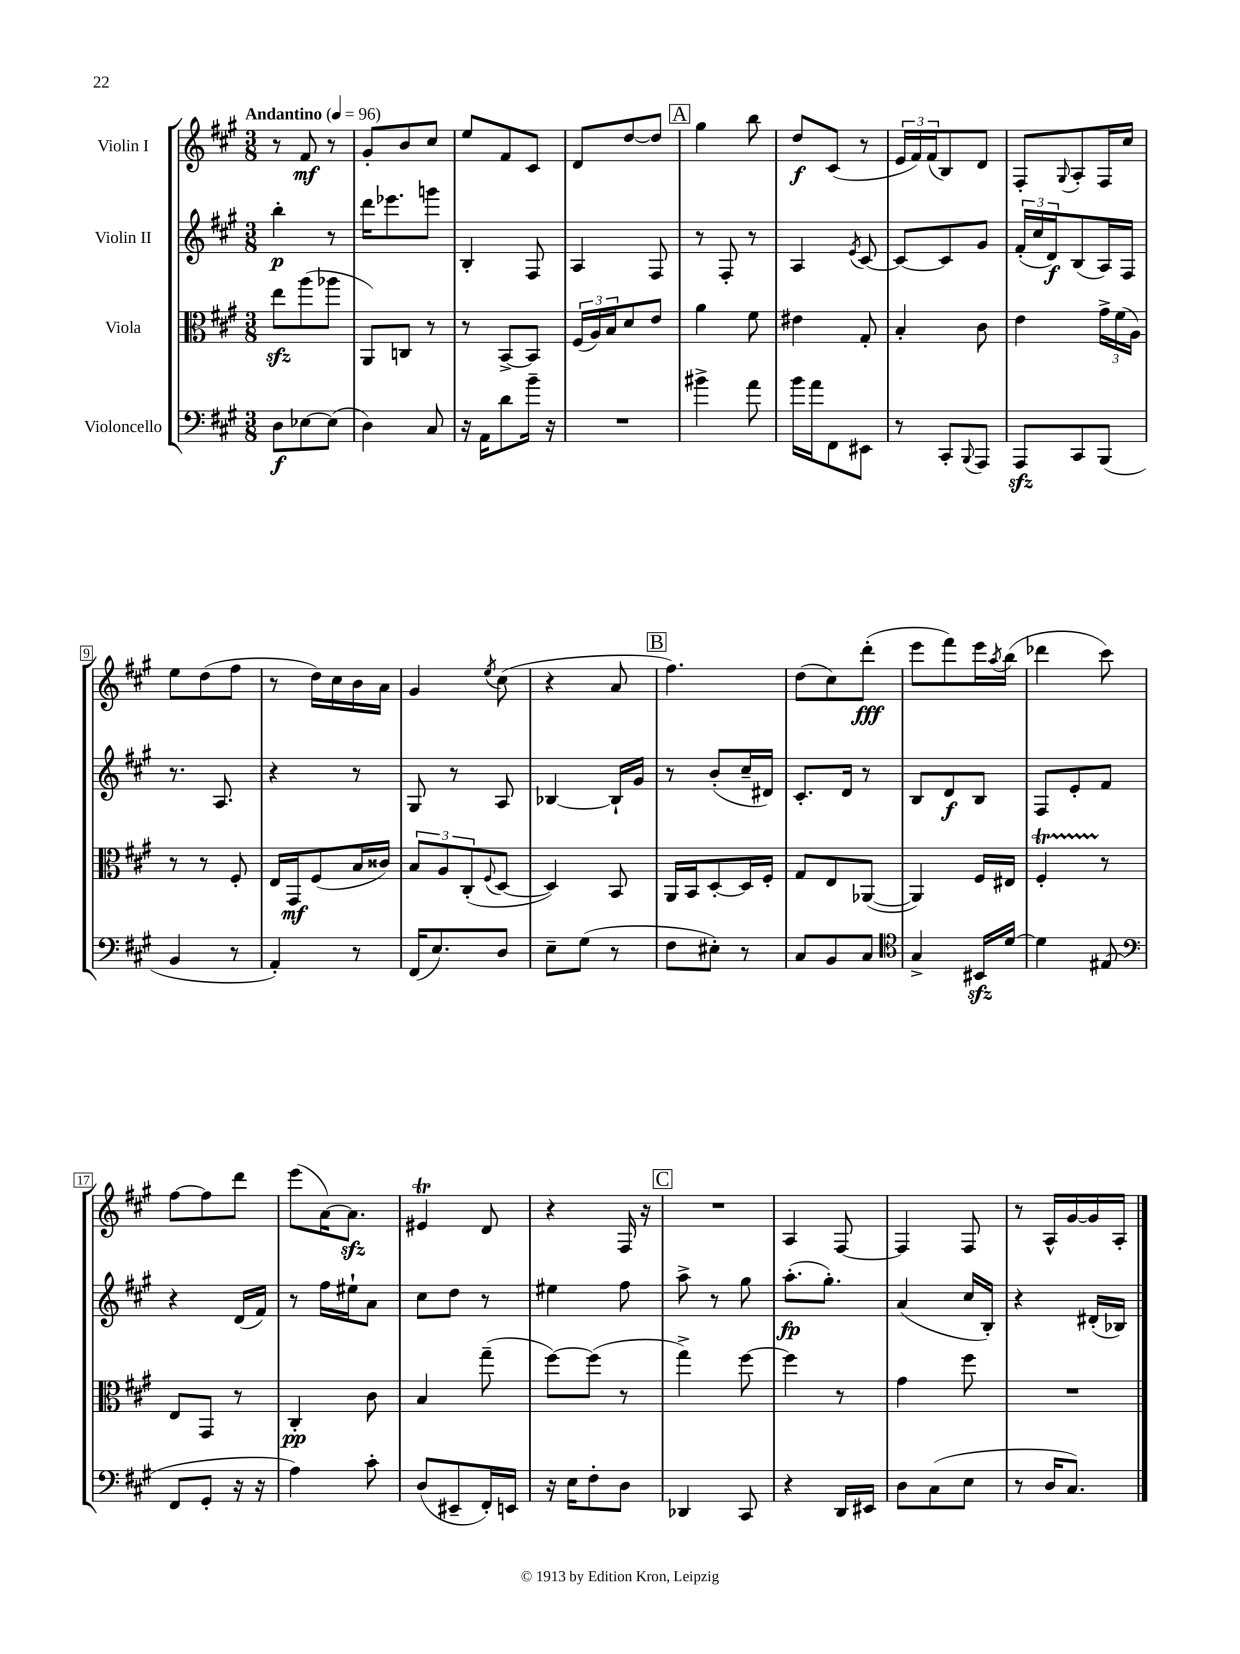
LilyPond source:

<<
\new StaffGroup <<
\new Staff = "s0" \with { instrumentName = "Violin I" } {
    \clef treble \key a \major \numericTimeSignature \time 3/8 \tempo "Andantino" 4 = 96
    r8 fis'8\mf r8 |
    gis'8-. b'8 cis''8 |
    e''8 fis'8 cis'8 |
    d'8 d''8~ d''8 |
    \mark \markup { \box "A" } gis''4 b''8 |
    d''8\f cis'8( r8 |
    \tuplet 3/2 { e'16 fis'16) fis'16( } b8) d'8 |
    fis8-. \appoggiatura { gis8 } a8-. fis16 cis''16 |
    e''8 d''8( fis''8 |
    r8 d''16) cis''16 b'16 a'16 |
    gis'4 \acciaccatura { e''8 } cis''8( |
    r4 a'8 |
    \mark \markup { \box "B" } fis''4.) |
    d''8( cis''8) d'''8-.\fff( |
    e'''8 fis'''8) e'''16 \acciaccatura { a''8 } b''16( |
    des'''4 cis'''8) |
    fis''8~ fis''8 d'''8 |
    e'''8( a'16~) a'8.\sfz |
    eis'4\trill d'8 |
    r4 fis16 r16 |
    \mark \markup { \box "C" } R4. |
    a4 fis8~ |
    fis4 fis8 |
    r8 a16-^ gis'16~ gis'16 a16-. \bar "|." |
}
\new Staff = "s1" \with { instrumentName = "Violin II" } {
    \clef treble \key a \major \numericTimeSignature \time 3/8
    b''4-.\p r8 |
    d'''16 ees'''8. g'''8 |
    b4-. fis8 |
    a4 fis8 |
    \mark \markup { \box "A" } r8 fis8-. r8 |
    a4 \acciaccatura { e'8 } cis'8~ |
    cis'8~ cis'8 gis'8 |
    \tuplet 3/2 { fis'16-.( cis''16 d'16\f) } b8( a16) fis16 |
    r8. a8. |
    r4 r8 |
    gis8 r8 a8 |
    bes4~ bes16-! gis'16 |
    \mark \markup { \box "B" } r8 b'8-.( cis''16-- dis'16) |
    cis'8.-. d'16 r8 |
    b8 d'8\f b8 |
    fis8 e'8-. fis'8 |
    r4 d'16( fis'16) |
    r8 fis''16 eis''16-! a'8 |
    cis''8 d''8 r8 |
    eis''4 fis''8 |
    \mark \markup { \box "C" } a''8-> r8 gis''8 |
    a''8.-.\fp( gis''8.-.) |
    a'4( cis''16 b16-.) |
    r4 dis'16-.( bes16) \bar "|." |
}
\new Staff = "s2" \with { instrumentName = "Viola" } {
    \clef alto \key a \major \numericTimeSignature \time 3/8
    e''8\sfz a''8( aes''8 |
    a,8) c8 r8 |
    r8 b,8~-> b,8 |
    \tuplet 3/2 { fis16( a16) b16 } d'8 e'8 |
    \mark \markup { \box "A" } a'4 fis'8 |
    eis'4 gis8-. |
    b4-. cis'8 |
    e'4 \tuplet 3/2 { gis'16-> fis'16( a16) } |
    r8 r8 fis8-. |
    e16 gis,16\mf fis8( b16 cisis'16) |
    \tuplet 3/2 { b8 a8 cis8-.( } \appoggiatura { fis8 } d8~ |
    d4) b,8 |
    \mark \markup { \box "B" } a,16 b,16 d8~-. d16 fis16-. |
    gis8 e8 aes,8~( |
    aes,4) fis16 eis16 |
    fis4-.\startTrillSpan r8\stopTrillSpan |
    e8 gis,8 r8 |
    cis4-.\pp cis'8 |
    b4 gis''8--( |
    fis''8~) fis''8( r8 |
    \mark \markup { \box "C" } gis''4->) fis''8~ |
    fis''4 r8 |
    gis'4 fis''8 |
    R4. \bar "|." |
}
\new Staff = "s3" \with { instrumentName = "Violoncello" } {
    \clef bass \key a \major \numericTimeSignature \time 3/8
    d8\f ees8~ ees8( |
    d4) cis8 |
    r16 a,16 d'8 b'16-- r16 |
    R4. |
    \mark \markup { \box "A" } bis'4-> a'8 |
    b'16 a'16 fis,8 eis,8 |
    r8 cis,8-. \appoggiatura { b,,8 } a,,8 |
    a,,8\sfz cis,8 b,,8( |
    b,4 r8 |
    a,4-.) r8 |
    fis,16( e8.) d8 |
    e8-- gis8( r8 |
    \mark \markup { \box "B" } fis8 eis8-.) r8 |
    cis8 b,8 cis8 |
    \clef tenor gis4-> bis,16\sfz d'16~ |
    d'4 eis8( |
    \clef bass fis,8 gis,8-. r16 r16 |
    a4) cis'8-. |
    d8( eis,8-- fis,16-.) e,16 |
    r16 e16 fis8-. d8 |
    \mark \markup { \box "C" } des,4 cis,8 |
    r4 d,16 eis,16 |
    d8 cis8( e8 |
    r8 d16 cis8.) \bar "|." |
}
>>
>>
\layout { \context { \Score \override BarNumber.stencil = #(make-stencil-boxer 0.1 0.3 ly:text-interface::print) } }
